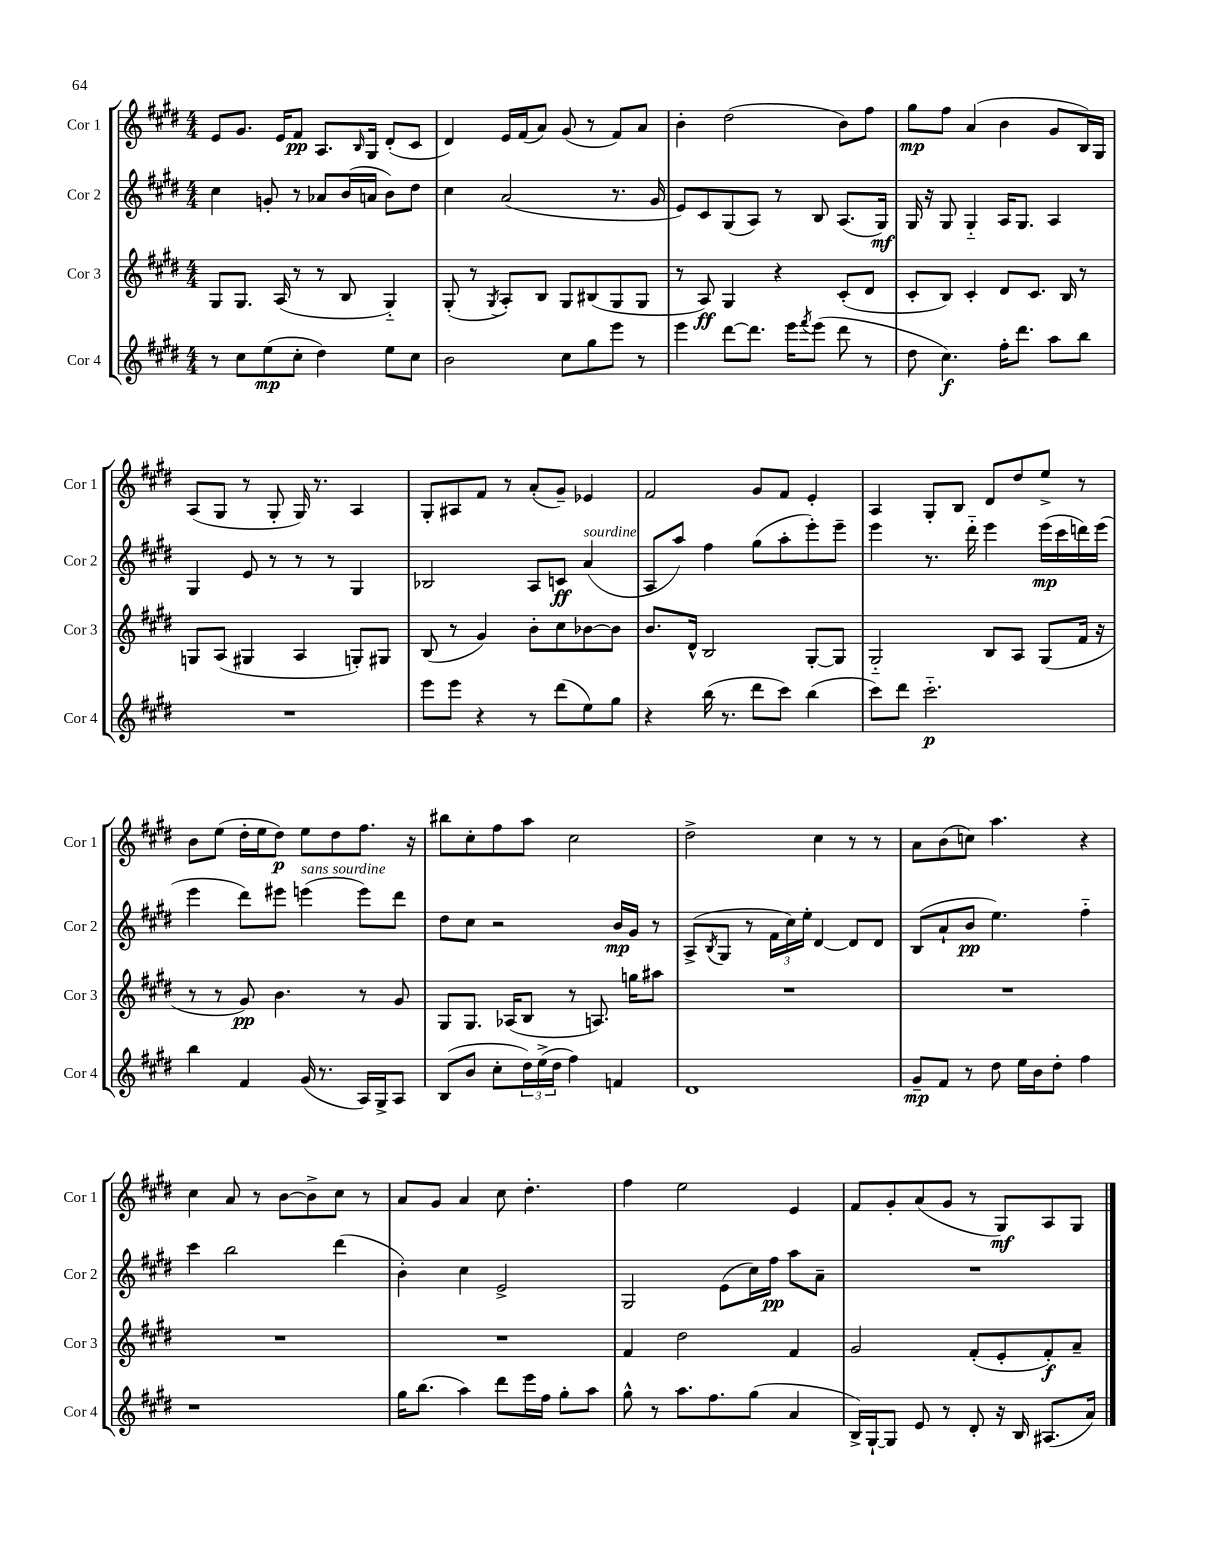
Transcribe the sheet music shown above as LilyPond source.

<<
\new StaffGroup <<
\new Staff = "s0" \with { instrumentName = "Cor 1" shortInstrumentName = "Cor 1" } {
    \clef treble \key e \major \numericTimeSignature \time 4/4
    e'8 gis'8. e'16 fis'8\pp a8. \grace { b16 } gis16 dis'8-.( cis'8 |
    dis'4) e'16 fis'16( a'8) gis'8( r8 fis'8) a'8 |
    b'4-. dis''2( b'8) fis''8 |
    gis''8\mp fis''8 a'4( b'4 gis'8 b16) gis16 |
    a8( gis8 r8 gis8-. gis16) r8. a4 |
    gis8-. ais8 fis'8 r8 a'8-.( gis'8--) ees'4 |
    fis'2 gis'8 fis'8 e'4-. |
    a4 gis8-. b8 dis'8 dis''8 e''8-> r8 |
    b'8 e''8( dis''16-. e''16 dis''8\p) e''8 dis''8 fis''8. r16 |
    bis''8 cis''8-. fis''8 a''8 cis''2 |
    dis''2-> cis''4 r8 r8 |
    a'8 b'8( c''8) a''4. r4 |
    cis''4 a'8 r8 b'8~ b'8-> cis''8 r8 |
    a'8 gis'8 a'4 cis''8 dis''4.-. |
    fis''4 e''2 e'4 |
    fis'8 gis'8-. a'8( gis'8 r8 gis8\mf) a8 gis8 \bar "|." |
}
\new Staff = "s1" \with { instrumentName = "Cor 2" shortInstrumentName = "Cor 2" } {
    \clef treble \key e \major \numericTimeSignature \time 4/4
    cis''4 g'8-. r8 aes'8 b'16( a'16 b'8) dis''8 |
    cis''4 a'2( r8. gis'16 |
    e'8) cis'8 gis8( a8) r8 b8 a8.( gis16\mf) |
    gis16 r16 gis8 gis4-_ a16 gis8. a4 |
    gis4 e'8 r8 r8 r8 gis4 |
    bes2 a8 c'8\ff a'4^\markup { \italic "sourdine" }( |
    a8 a''8) fis''4 gis''8( a''8-. e'''8-.) e'''8-- |
    e'''4 r8. dis'''16-_ e'''4 e'''16\mp( cis'''16 d'''16) e'''16( |
    e'''4 dis'''8) eis'''8 e'''4^\markup { \italic "sans sourdine" }( e'''8) dis'''8 |
    dis''8 cis''8 r2 b'16\mp gis'16 r8 |
    a8->( \acciaccatura { b8 } gis8 r8 \tuplet 3/2 { fis'16 cis''16) e''16-. } dis'4~ dis'8 dis'8 |
    b8( a'8-! b'8\pp e''4.) fis''4-_ |
    cis'''4 b''2 dis'''4( |
    b'4-.) cis''4 e'2-> |
    gis2 e'8( cis''16) fis''16\pp a''8 a'8-- |
    R1 \bar "|." |
}
\new Staff = "s2" \with { instrumentName = "Cor 3" shortInstrumentName = "Cor 3" } {
    \clef treble \key e \major \numericTimeSignature \time 4/4
    gis8 gis8. a16( r8 r8 b8 gis4-_) |
    gis8-.( r8 \acciaccatura { gis8 } a8-.) b8 gis8 bis8( gis8 gis8 |
    r8 a8\ff) gis4 r4 cis'8-.( dis'8 |
    cis'8-. b8) cis'4-. dis'8 cis'8. b16 r8 |
    g8 a8( gis4 a4 g8-.) gis8 |
    b8( r8 gis'4) b'8-. cis''8 bes'8~ bes'8 |
    b'8. dis'16-^ b2 gis8~-. gis8 |
    gis2-_ b8 a8 gis8( fis'16 r16 |
    r8 r8 gis'8\pp) b'4. r8 gis'8 |
    gis8 gis8. aes16( b8 r8 a8.) g''16 ais''8 |
    R1 |
    R1 |
    R1 |
    R1 |
    fis'4 dis''2 fis'4 |
    gis'2 fis'8-.( e'8-. fis'8-.\f) a'8-- \bar "|." |
}
\new Staff = "s3" \with { instrumentName = "Cor 4" shortInstrumentName = "Cor 4" } {
    \clef treble \key e \major \numericTimeSignature \time 4/4
    r8 cis''8 e''8\mp( cis''8-. dis''4) e''8 cis''8 |
    b'2 cis''8 gis''8 e'''8 r8 |
    e'''4 dis'''8~ dis'''8. e'''16 \acciaccatura { fis'''8 } e'''8( dis'''8 r8 |
    dis''8 cis''4.\f) fis''16-. dis'''8. a''8 b''8 |
    R1 |
    e'''8 e'''8 r4 r8 dis'''8( e''8) gis''8 |
    r4 b''16( r8. dis'''8 cis'''8) b''4( |
    cis'''8) dis'''8 cis'''2.-_\p |
    b''4 fis'4 gis'16( r8. a16) gis16-> a8 |
    b8( b'8 cis''8-. \tuplet 3/2 { dis''16) e''16->( dis''16 } fis''4) f'4 |
    dis'1 |
    gis'8--\mp fis'8 r8 dis''8 e''16 b'16 dis''8-. fis''4 |
    r1 |
    gis''16 b''8.( a''4) dis'''8 e'''16 fis''16 gis''8-. a''8 |
    gis''8-^ r8 a''8. fis''8. gis''8( a'4 |
    b16->) gis16~-! gis8 e'8 r8 dis'8-. r16 b16 ais8.( a'16) \bar "|." |
}
>>
>>
\layout { \context { \Score \remove "Bar_number_engraver" } }
